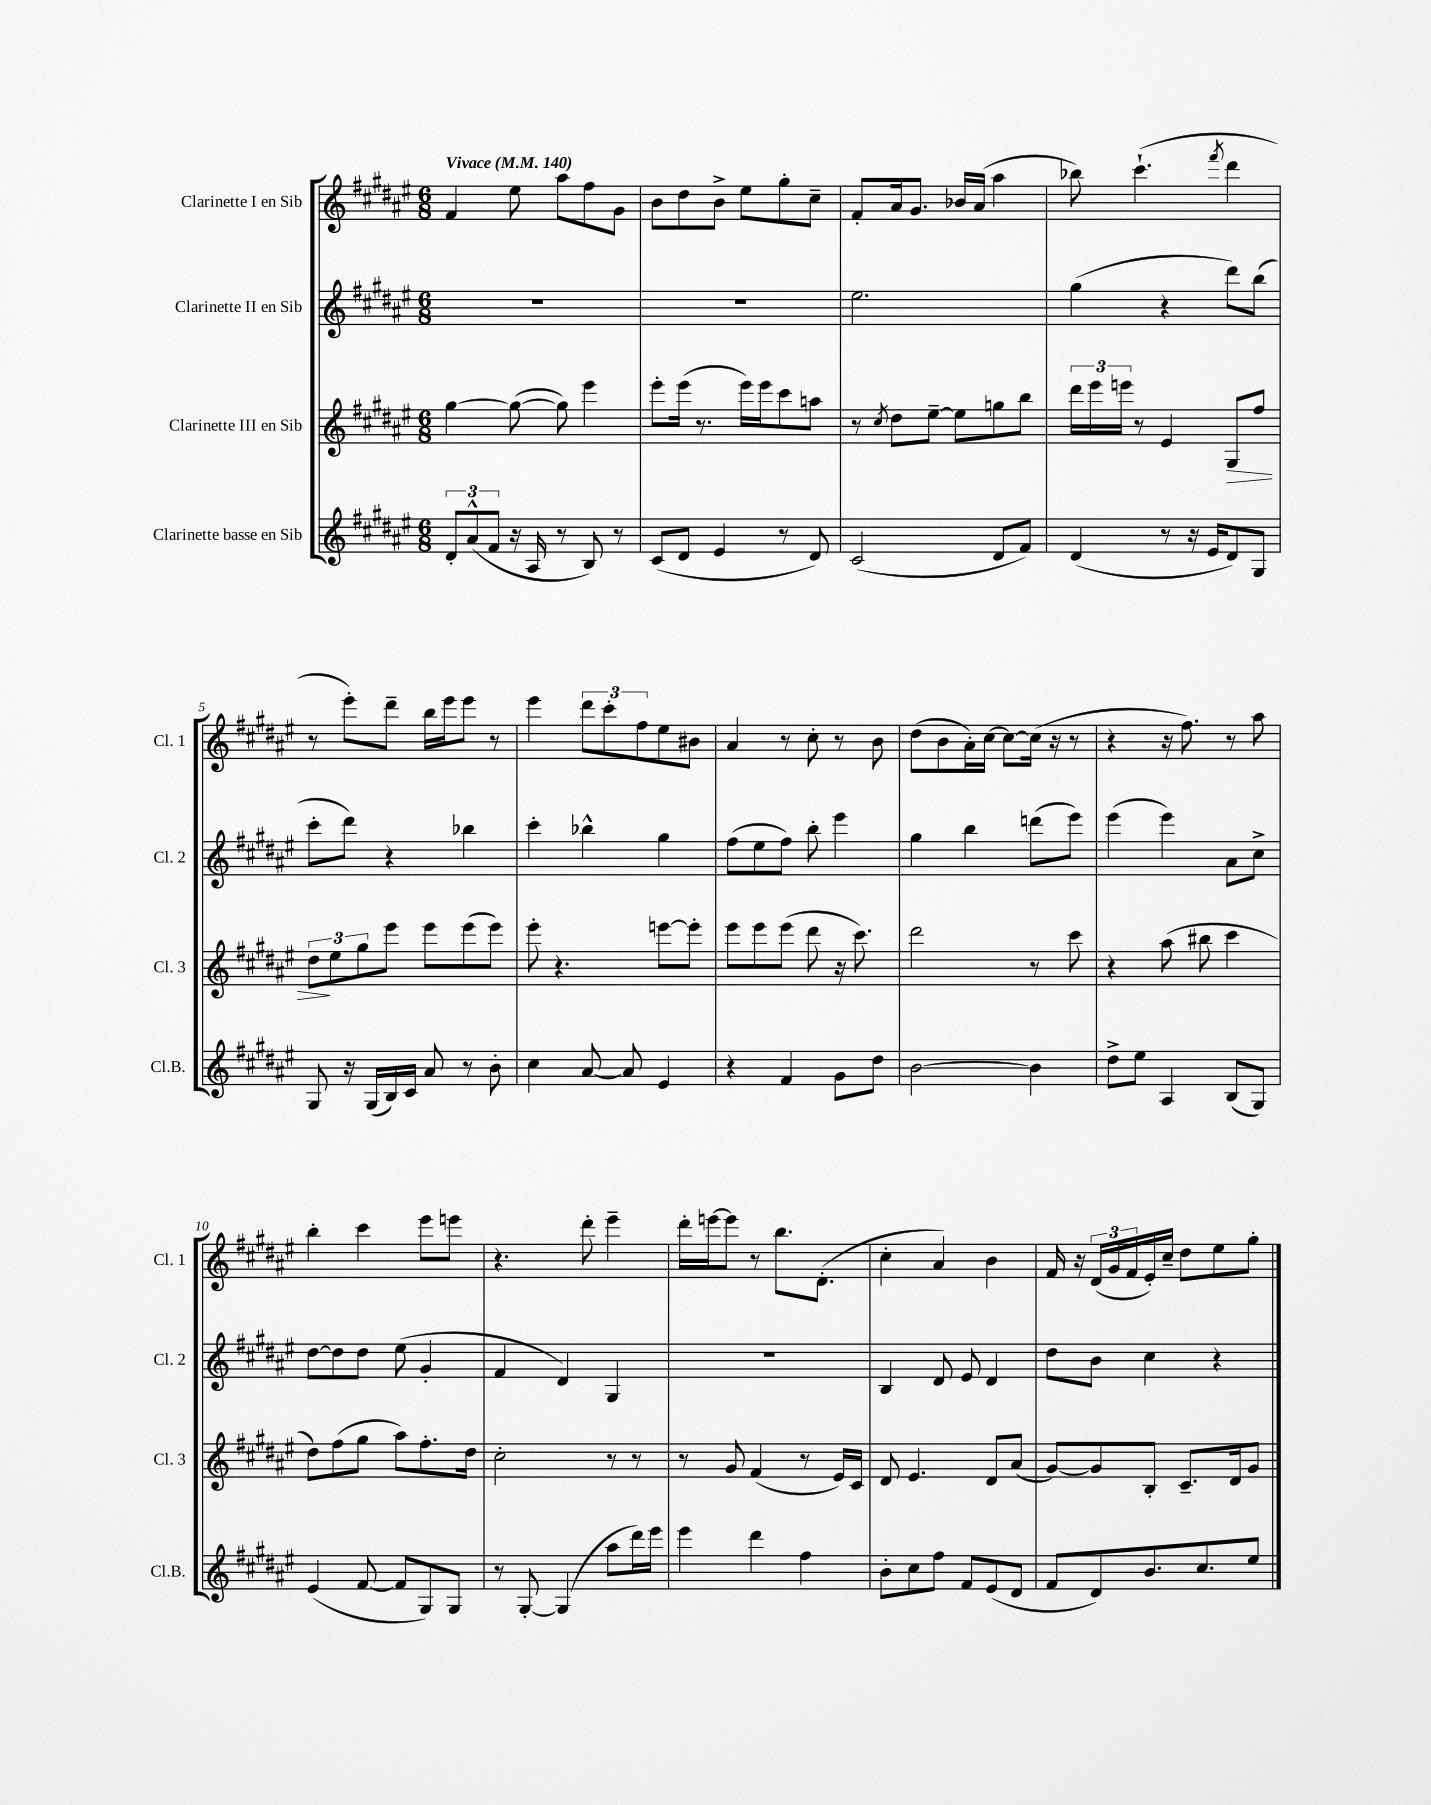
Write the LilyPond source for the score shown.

<<
\new StaffGroup <<
\new Staff = "s0" \with { instrumentName = "Clarinette I en Sib" shortInstrumentName = "Cl. 1" } {
    \clef treble \key fis \major \numericTimeSignature \time 6/8 \tempo "Vivace" 4 = 140
    fis'4 eis''8 ais''8 fis''8 gis'8 |
    b'8 dis''8 b'8-> eis''8 gis''8-. cis''8-- |
    fis'8-. ais'16 gis'8. bes'16 ais'16( ais''4 |
    bes''8) cis'''4.-!( \acciaccatura { fis'''8 } dis'''4 |
    r8 eis'''8-.) dis'''8-- b''16 eis'''16 eis'''8 r8 |
    eis'''4 \tuplet 3/2 { dis'''8 cis'''8-. fis''8 } eis''8 bis'8 |
    ais'4 r8 cis''8-. r8 b'8 |
    dis''8( b'8 ais'16-.) cis''16~ cis''8~ cis''16( r16 r8 |
    r4 r16 fis''8.) r8 ais''8 |
    b''4-. cis'''4 eis'''8 e'''8 |
    r4. dis'''8-. eis'''4-- |
    dis'''16-. e'''16~ e'''8 r8 b''8. dis'8.-.( |
    cis''4-. ais'4) b'4 |
    fis'16 r16 \tuplet 3/2 { dis'16( gis'16 fis'16 } eis'16-.) cis''16-- dis''8 eis''8 gis''8-. \bar "|." |
}
\new Staff = "s1" \with { instrumentName = "Clarinette II en Sib" shortInstrumentName = "Cl. 2" } {
    \clef treble \key fis \major \numericTimeSignature \time 6/8
    R2. |
    R2. |
    eis''2. |
    gis''4( r4 dis'''8) b''8( |
    cis'''8-. dis'''8) r4 bes''4 |
    cis'''4-. bes''4-^ gis''4 |
    fis''8( eis''8 fis''8) b''8-. eis'''4 |
    gis''4 b''4 d'''8( eis'''8) |
    eis'''4( eis'''4) ais'8 cis''8-> |
    dis''8~ dis''8 dis''8 eis''8( gis'4-. |
    fis'4 dis'4) gis4 |
    R2. |
    b4 dis'8 eis'8 dis'4 |
    dis''8 b'8 cis''4 r4 \bar "|." |
}
\new Staff = "s2" \with { instrumentName = "Clarinette III en Sib" shortInstrumentName = "Cl. 3" } {
    \clef treble \key fis \major \numericTimeSignature \time 6/8
    gis''4~ gis''8~( gis''8) eis'''4 |
    eis'''8-. eis'''16( r8. eis'''16) eis'''16 cis'''8 a''8 |
    r8 \acciaccatura { cis''8 } dis''8 eis''8~-- eis''8 g''8 b''8 |
    \tuplet 3/2 { dis'''16 eis'''16 e'''16 } r8 eis'4 gis8\> fis''8 |
    \tuplet 3/2 { dis''8\! eis''8 gis''8 } eis'''8 eis'''8 eis'''8( eis'''8) |
    eis'''8-. r4. e'''8~ e'''8-. |
    eis'''8 eis'''8 eis'''8( dis'''8 r16 cis'''8.) |
    dis'''2 r8 cis'''8 |
    r4 ais''8( bis''8 cis'''4 |
    dis''8) fis''8( gis''8 ais''8) fis''8.-. dis''16 |
    cis''2-. r8 r8 |
    r8 gis'8 fis'4( r8 eis'16) cis'16 |
    dis'8 eis'4. dis'8 ais'8( |
    gis'8~) gis'8 b8-. cis'8.-- dis'16 gis'8 \bar "|." |
}
\new Staff = "s3" \with { instrumentName = "Clarinette basse en Sib" shortInstrumentName = "Cl.B." } {
    \clef treble \key fis \major \numericTimeSignature \time 6/8
    \tuplet 3/2 { dis'8-. ais'8-^( fis'8 } r16 ais16 r8 b8) r8 |
    cis'8( dis'8 eis'4 r8 dis'8) |
    cis'2( dis'8 fis'8) |
    dis'4( r8 r16 eis'16 dis'8) gis8 |
    gis8 r16 gis16( b16) cis'16 ais'8 r8 b'8-. |
    cis''4 ais'8~ ais'8 eis'4 |
    r4 fis'4 gis'8 dis''8 |
    b'2~ b'4 |
    dis''8-> eis''8 ais4 b8( gis8) |
    eis'4( fis'8~ fis'8 gis8) gis8 |
    r8 gis8~-. gis4( ais''8 dis'''16) eis'''16 |
    eis'''4 dis'''4 fis''4 |
    b'8-. cis''8 fis''8 fis'8 eis'8( dis'8 |
    fis'8 dis'8) b'8. cis''8. eis''8 \bar "|." |
}
>>
>>
